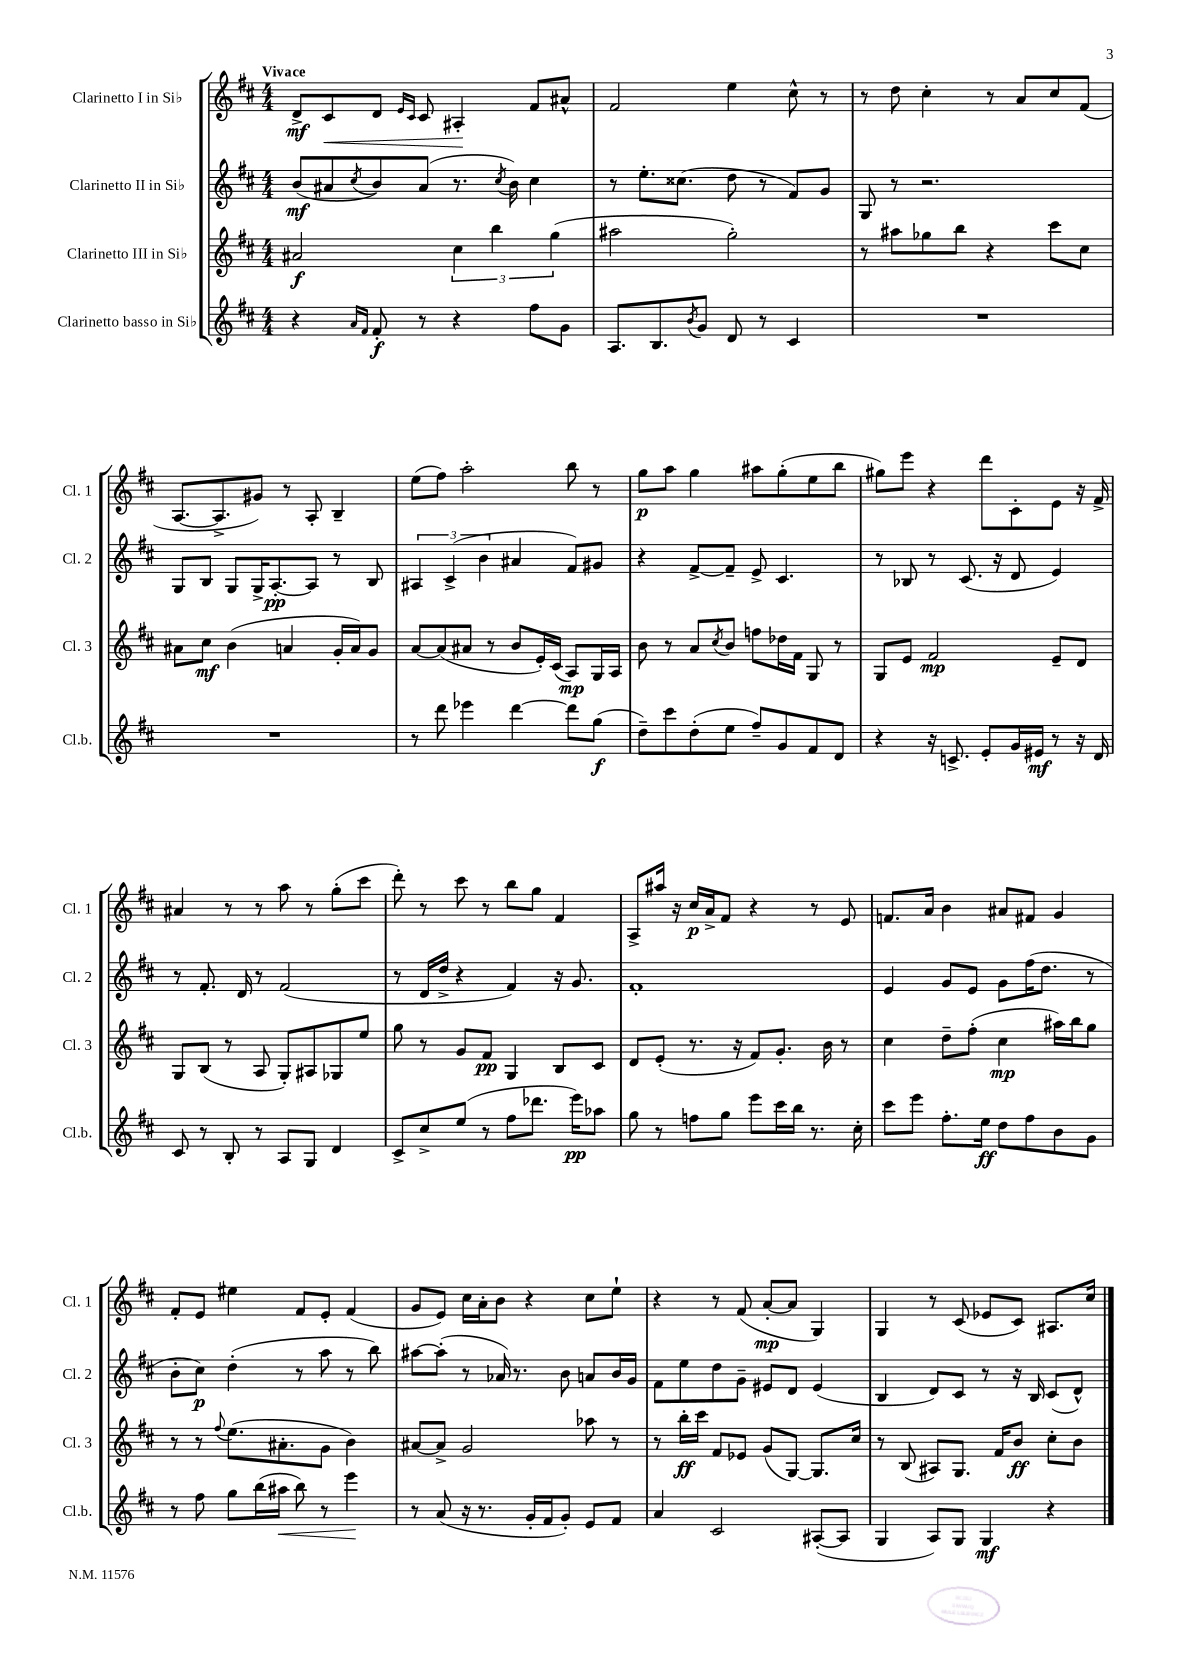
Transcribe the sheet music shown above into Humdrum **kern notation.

**kern	**kern	**kern	**kern
*staff4	*staff3	*staff2	*staff1
*clefG2	*clefG2	*clefG2	*clefG2
*k[f#c#]	*k[f#c#]	*k[f#c#]	*k[f#c#]
*M4/4	*M4/4	*M4/4	*M4/4
4r	2a#/	(8b/L	8d^/L
.	.	8a#/	8c#/
16qqa/LL	.	.	.
16qqf#/JJ	.	8qcc#/	.
8f#'/	.	8b/)	8d/J
.	.	.	16qqe/LL
.	.	.	16qqc#/JJ
8r	.	(8a#/J	8c#/
4r	6cc#\	8.r	4A#'/
.	6bb\	.	.
.	.	8qcc#/	.
.	.	16b\)	.
8ff#\L	.	4cc#\	8f#/L
.	(6gg\	.	.
8g\J	.	.	8a#^^/J
=	=	=	=
8.A/L	2aa#\	8r	2f#/
.	.	8.ee'\L	.
8.B/	.	.	.
.	.	(8.cc##\J	.
8qb/	.	.	.
8g/J	.	.	.
8d/	2gg'\)	8dd\	4ee\
8r	.	8r	.
4c#/	.	8f#/L)	8cc#^^\
.	.	8g/J	8r
=	=	=	=
1r	8r	8G/	8r
.	8aa#\L	8r	8dd\
.	8gg-\	2.r	4cc#'\
.	8bb\J	.	.
.	4r	.	8r
.	.	.	8a/L
.	8ccc#\L	.	8cc#/
.	8cc#\J	.	(8f#/J
=	=	=	=
1r	8a#\L	8G/L	[8.A/L
.	8cc#\J	8B/J	.
.	.	.	8.A^/]
.	(4b\	8G/L	.
.	.	16G^/K	8g#/J)
.	.	[8.A'/	.
.	4a/	.	8r
.	.	8A/]J	8A'/
.	16g'/LL	8r	4B~/
.	16a/J)	.	.
.	8g/J	8B/	.
=	=	=	=
8r	[8a/L	6A#/	(8ee\L
8ddd\	(8a/]	.	8ff#\J)
.	.	(6c#^/	.
4eee-\	8a#/J	.	2aa'\
.	.	6b\	.
.	8r	.	.
[4ddd\	8b/L	4a#/	.
.	16e'/L)	.	.
.	(16c#/JJ	.	.
8ddd\]L	8A/L)	8f#/L)	8bb\
(8gg\J	16G/L	8g#/J	8r
.	16A/JJ	.	.
=	=	=	=
8dd~\L)	8b\	4r	8gg\L
8ccc#\	8r	.	8aa\J
(8dd'\	8a/L	[8f#^/L	4gg\
.	8qcc#/	.	.
8ee\J	8b/J	8f#~/]J	.
8ff#~/L)	8ff\L	8e^/	8aa#\L
8g/	16dd-\L	4.c#/	(8gg'\
.	16f#\JJ	.	.
8f#/	8G/	.	8ee\
8d/J	8r	.	8bb\J
=	=	=	=
4r	8G/L	8r	8gg#\L)
.	8e/J	8B-/	8eee\J
16r	2f#/	8r	4r
8.c^/	.	.	.
.	.	(8.c#/	.
8e'/L	.	.	8ddd\L
.	.	16r	.
16g/L	.	8d/	8c#'\
16e#/JJ	.	.	.
8r	8e~/L	4e/)	8e\J
16r	8d/J	.	16r
16d/	.	.	16f#^/
=	=	=	=
8c#/	8G/L	8r	4a#/
8r	(8B/J	8.f#'/	.
8B'/	8r	.	8r
.	.	16d/	.
8r	8A/	8r	8r
8A/L	8G'/L)	(2f#/	8aa\
8G/J	8A#/	.	8r
4d/	8G-/	.	(8gg'\L
.	8ee/J	.	8ccc#\J
=	=	=	=
8c#^/L	8gg\	8r	8ddd'\)
8cc#^/	8r	16d/LL	8r
.	.	16dd^/JJ	.
(8ee/J	8g/L	4r	8ccc#\
8r	8f#/J	.	8r
8ff#\L	4G/	4f#/)	8bb\L
8.ddd-\J	.	.	8gg\J
.	8B/L	16r	4f#/
16eee\LK)	.	8.g/	.
8aa-\J	8c#/J	.	.
=	=	=	=
8gg\	8d/L	1f#'	8A^/L
8r	(8e'/J	.	16aa#/Jk
.	.	.	16r
8ff\L	8.r	.	16cc#/LL
.	.	.	16a^/J
8gg\J	.	.	8f#/J
.	16r	.	.
8eee\L	8f#/L)	.	4r
16ccc#\L	8.g'/J	.	.
16bb\JJ	.	.	.
8.r	.	.	8r
.	16b\	.	.
.	8r	.	8e/
16cc#'\	.	.	.
=	=	=	=
8ccc#\L	4cc#\	4e/	8.f/L
8eee\J	.	.	.
.	.	.	16a/Jk
8.ff#'\L	8dd~\L	8g/L	4b\
.	(8ff#'\J	8e/J	.
16ee\Jk	.	.	.
8dd\L	4cc#\	8g\L	8a#/L
8ff#\	.	(16ff#\K	8f#/J
.	.	8.dd\J	.
8b\	16aa#\LL)	.	4g/
.	16bb\J	.	.
8g\J	8gg\J	8r	.
=	=	=	=
8r	8r	8b'\L	8f#'/L
8ff#\	8r	8cc#\J)	8e/J
.	8qqff#/	.	.
8gg\L	(8.ee\L	(4dd'\	4ee#\
(16bb\L	.	.	.
16aa#\JJ	8.a#'\	.	.
8bb\)	.	8r	8f#/L
8r	8g\J	8aa\	8e'/J
4eee\	4b\)	8r	(4f#/
.	.	8bb\)	.
=	=	=	=
8r	[8a#/L	[8aa#\L	8g/L
(8a/	8a#^/]J	(8aa#'\]J	8e/J)
16r	2g/	8r	16cc#\LL
8.r	.	.	16a'\J
.	.	16a-/)	8b\J
.	.	8.r	.
16g'/LL	.	.	4r
16f#/J	.	.	.
8g'/J)	.	8b\	.
8e/L	8aa-\	8a/L	8cc#\L
8f#/J	8r	16b/L	8ee`\J
.	.	16g/JJ	.
=	=	=	=
4a/	8r	8f#\L	4r
.	16bb'\LL	8ee\	.
.	16ccc#\JJ	.	.
2c#/	8f#/L	8dd\	8r
.	8e-/J	8g~\J	(8f#/
.	(8g/L	8e#/L	[8a'/L
.	[8G/J)	8d/J	8a/]J
([8A#'/L	8.G/]L	(4e#/	4G/)
8A#/]J	.	.	.
.	16cc#/Jk	.	.
=	=	=	=
4G/	8r	4B/	4G/
.	(8B/	.	.
8A/L)	8A#/L)	8d/L)	8r
8G/J	8.G/J	8c#/J	(8c#/
4G/	.	8r	8e-/L
.	16f#/LK	.	.
.	8b/J	16r	8c#/J)
.	.	16B/	.
4r	8cc#'\L	(8c#/L	8.A#/L
.	8b\J	8d^^/J)	.
.	.	.	16cc#/Jk
==	==	==	==
*-	*-	*-	*-
